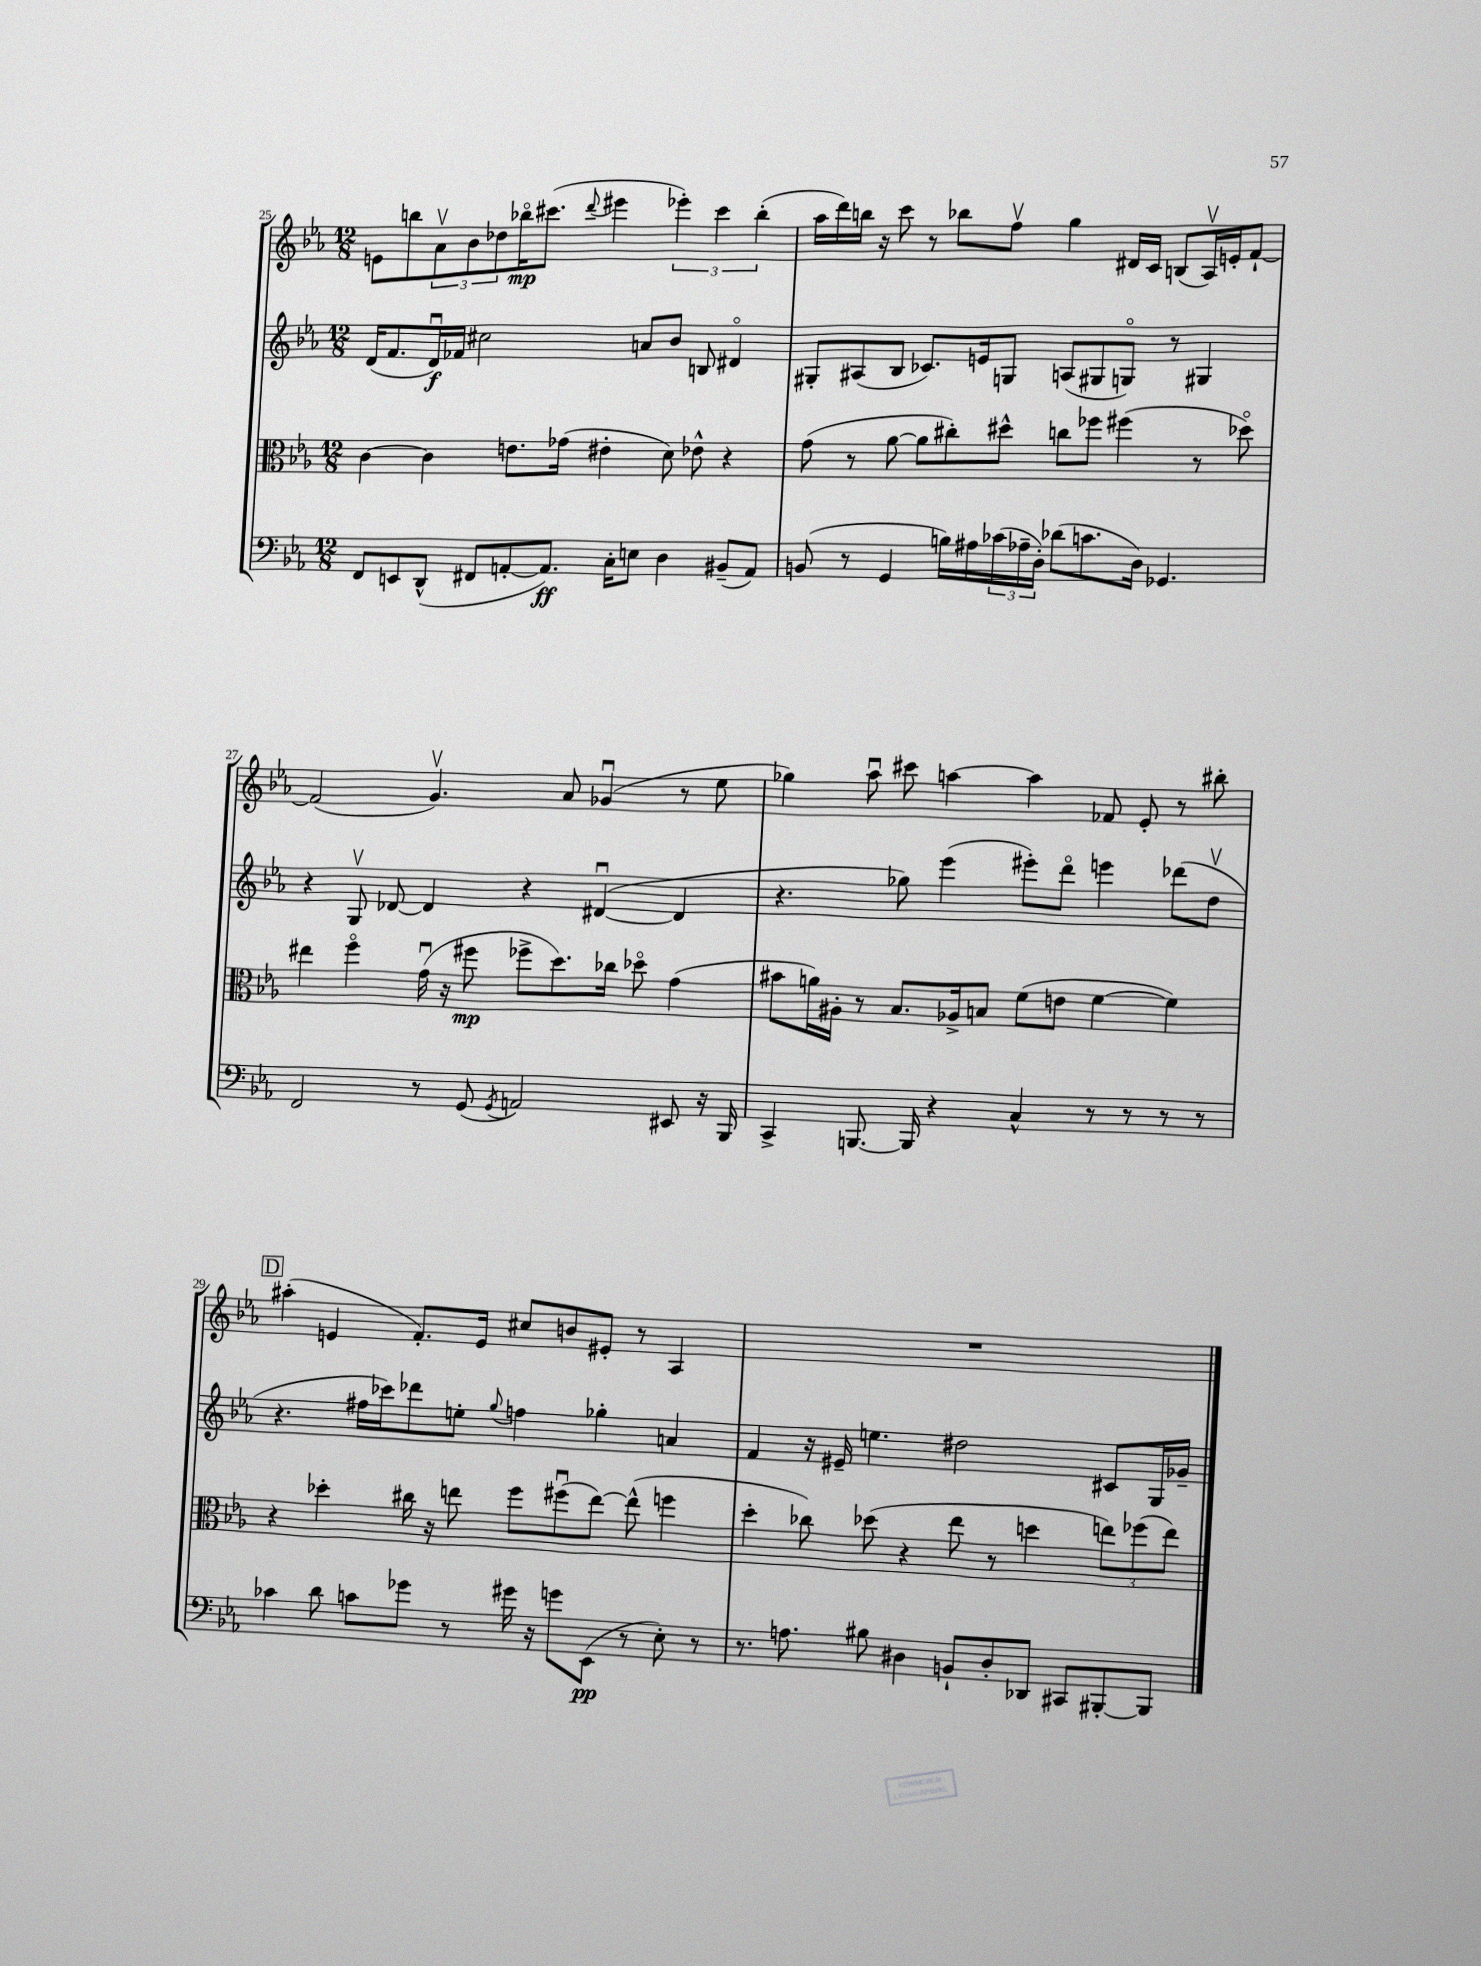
<<
\new StaffGroup <<
\new Staff = "s0" {
    \clef treble \key ees \major \numericTimeSignature \time 12/8
    e'8 b''8 \tuplet 3/2 { aes'8\upbow bes'8 des''8 } bes''16\flageolet\mp cis'''8.( \appoggiatura { d'''8 } eis'''4 \tuplet 3/2 { ees'''4-.) cis'''4 bes''4-.( } |
    aes''16 d'''16) b''16 r16 c'''8 r8 bes''8 f''8\upbow g''4 dis'16 c'16 b8( aes16\upbow) e'16-. f'8~-! |
    f'2( g'4.\upbow) aes'8 ges'4\downbow( r8 ees''8 |
    ges''4) aes''8\downbow cis'''8 a''4~ a''4 fes'8 ees'8-. r8 bis''8-. |
    \mark \markup { \box "D" } ais''4-.( e'4 f'8.-.) e'16 cis''8 b'8 eis'8-. r8 aes4 |
    R1. \bar "|." |
}
\new Staff = "s1" {
    \clef treble \key ees \major \numericTimeSignature \time 12/8
    d'16( f'8. d'16\downbow\f) fes'16 cis''2 a'8 bes'8 b8 dis'4\flageolet |
    gis8-. ais8( bes8 ces'8.) e'16 g8 a8( gis8 g8\flageolet) r8 gis4 |
    r4 g8\upbow des'8~ des'4 r4 dis'4~\downbow( dis'4 |
    r4. ges''8) ees'''4( eis'''8-.) d'''8\flageolet e'''4 des'''8( d''8\upbow |
    \mark \markup { \box "D" } r4. fis''16 ces'''16) des'''8 e''8-. \appoggiatura { g''8 } f''4 ges''4-. a'4 |
    f'4 r16 eis'16-- e''4. dis''2 cis'8 g16 ges'16-- \bar "|." |
}
\new Staff = "s2" {
    \clef alto \key ees \major \numericTimeSignature \time 12/8
    c'4~ c'4 e'8. ges'16( eis'4-. d'8) ees'8-^ r4 |
    g'8( r8 aes'8~ aes'8 cis''8-.) dis''8-^ c''8 fes''8 fis''4( r8 des''8\flageolet) |
    eis''4 f''4\flageolet g'16\downbow( r16 fis''8\mp fes''8-> d''8.) ces''16 des''8\flageolet g'4( |
    bis'8 a'16) ais16-. r8 bes8. aes16-> b8 f'8( e'8 f'4~ f'4) |
    \mark \markup { \box "D" } r4 des''4-. cis''16 r16 e''8 f''8 fis''8\downbow( e''8~) e''8-^( f''4 |
    d''4-. ces''8) des''8( r4 ees''8 r8 d''4 \tuplet 3/2 { e''8) fes''8( e''8) } \bar "|." |
}
\new Staff = "s3" {
    \clef bass \key ees \major \numericTimeSignature \time 12/8
    f,8 e,8 d,8-^( fis,8 a,8~-. a,8.\ff) c16-. e8 d4 bis,8--( a,8) |
    b,8( r8 g,4 b16) ais16 \tuplet 3/2 { ces'16( aes16-- d16-.) } des'8( c'8. d16) ges,4. |
    f,2 r8 g,8( \acciaccatura { g,8 } a,2) eis,8 r16 bes,,16 |
    c,4-> b,,8.~ b,,16 r4 c4-^ r8 r8 r8 r8 |
    \mark \markup { \box "D" } ces'4 d'8 c'8 ges'8 r8 gis'16 r16 g'8 ees,8\pp( r8 ees8-.) r8 |
    r8. a8. bis8 dis4 b,8-! dis8-. des,8 cis,8 bis,,8~-. bis,,8 \bar "|." |
}
>>
>>
\layout { \context { \Score currentBarNumber = #25 } }
